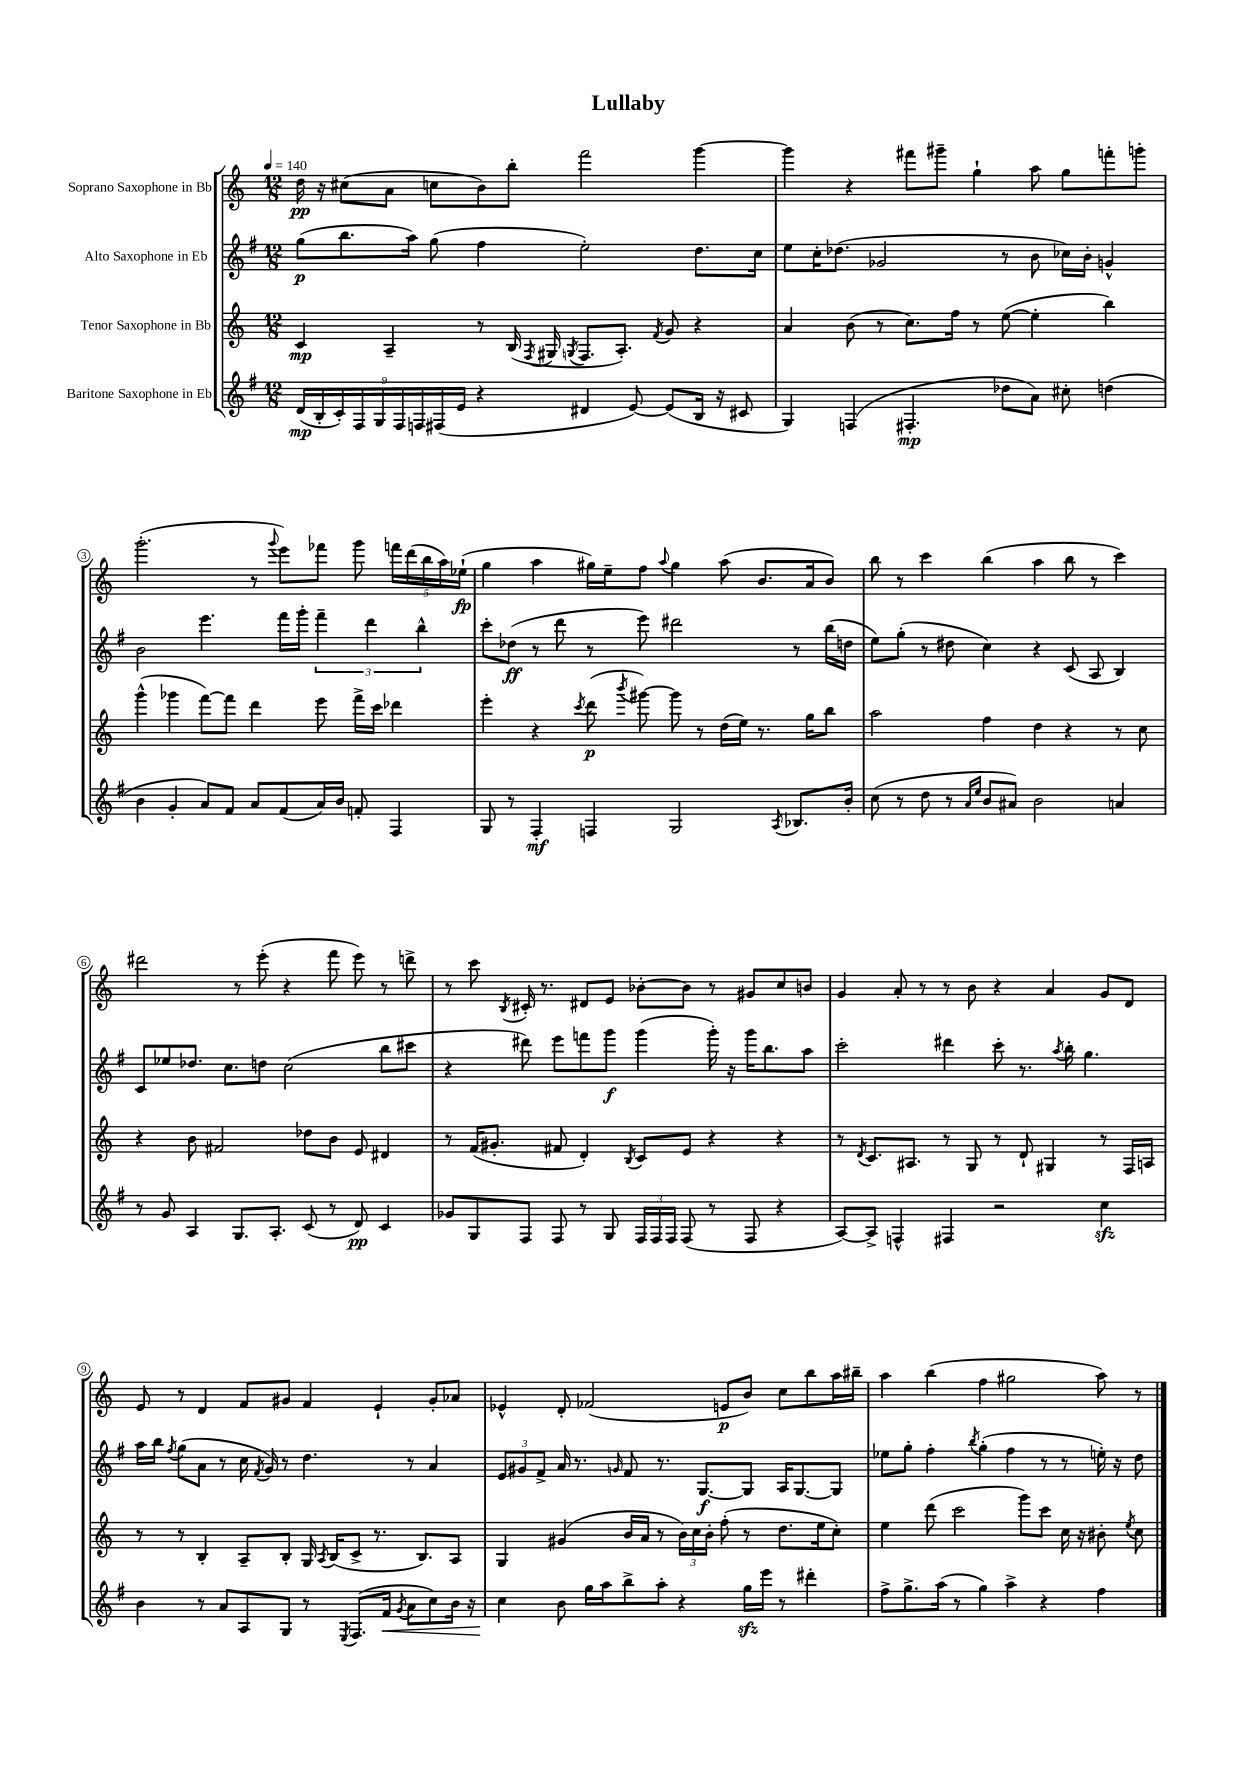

**kern	**kern	**kern	**kern
*staff4	*staff3	*staff2	*staff1
*clefG2	*clefG2	*clefG2	*clefG2
*k[f#]	*k[]	*k[f#]	*k[]
*M12/8	*M12/8	*M12/8	*M12/8
*MM140	*MM140	*MM140	*MM140
(18d	4c	(8gg	16dd
18B'	.	.	.
.	.	.	16r
18c')	.	.	.
.	.	8.bb	(8cc#
18F#	.	.	.
18G	.	.	.
.	4A~	.	8a
18F#	.	.	.
.	.	16aa)	.
18F	.	.	.
.	.	(8gg	8cc
(18F#	.	.	.
18e	.	.	.
4r	8r	4ff#	8b)
.	(16B	.	8bb'
.	8qF	.	.
.	16G#	.	.
.	8qG	.	.
4d#	8.F	2ee')	2fff
.	8.A')	.	.
[8e)	.	.	.
.	8qf	.	.
(8e]	8g	.	.
16B	4r	8.dd	[4ggg
16r	.	.	.
8c#	.	.	.
.	.	16cc	.
=	=	=	=
4G)	4a	8ee	4ggg]
.	.	16cc'	.
.	.	(8.dd-	.
(4F	(8b	.	4r
.	8r	2g-	.
4.F#'	8.cc)	.	8fff#
.	.	.	8ggg#~
.	16ff	.	.
.	8r	.	4gg`
8dd-	([8ee	8r	.
8a)	4ee']	8b	8aa
8cc#'	.	16cc-)	8gg
.	.	16b'	.
(4dd	4bb)	4g^^	8fff'
.	.	.	8ggg'
=	=	=	=
4b	(4ggg^^	2b	(2.ggg'
4g'	4ggg-	.	.
8a)	[8fff)	4.eee	.
8f#	8fff]	.	.
8a	4ddd	.	8r
.	.	.	8qqggg
(8f#	.	16fff#	8eee)
.	.	16ggg'	.
16a)	8eee	6fff#~	8fff-
16b	.	.	.
8f'	16fff^	.	8ggg
.	.	6ddd	.
.	16ccc	.	.
4F#	4ddd-	.	20fff
.	.	.	(20ddd
.	.	6bb^^	.
.	.	.	20bb
.	.	.	20aa)
.	.	.	(20ee-`
=	=	=	=
8G	4eee'	8ccc'	4gg
8r	.	(8dd-	.
4F#'	4r	8r	4aa
.	.	8ddd	.
.	8qccc	.	.
4F	(8ddd	8r	16gg#)
.	.	.	16ee~
.	8qbbb	.	.
.	[8ggg#)	8eee)	8ff
.	.	.	8qqaa
2G	8ggg#]	2ddd#	4gg#
.	8r	.	.
.	(16dd	.	(8aa
.	16ee)	.	.
.	8.r	.	8.b
8qA	.	.	.
8.B-	.	8r	.
.	16gg	.	16a
.	8bb	(16bb	8b)
16b'	.	16dd	.
=	=	=	=
(8cc	2aa	8ee)	8bb
8r	.	(8gg'	8r
8dd	.	8r	4ccc
8r	.	8dd#	.
16qqa	.	.	.
16qqee	.	.	.
8b	4ff	4cc)	(4bb
8a#)	.	.	.
2b	4dd	4r	4aa
.	4r	(8c	8bb
.	.	8A	8r
4a	8r	4B)	4ccc)
.	8cc	.	.
=	=	=	=
8r	4r	8c	2ddd#
8g	.	8ee-	.
4A	8b	8.dd-	.
.	2f#	.	.
.	.	8.cc	.
8.G	.	.	8r
.	.	8dd	(8eee'
8.A'	.	.	.
.	.	(2cc	4r
(8c	8dd-	.	.
8r	8b	.	8fff
8d)	8e	.	8eee)
4c	4d#	8bb	8r
.	.	8ccc#	8ddd^
=	=	=	=
8g-	8r	4r	8r
8G	(16f	.	8ccc
.	8.g#'	.	.
.	.	.	8qB
8F#	.	8ddd#)	16c#'
.	.	.	8.r
8F#	8f#	8eee	.
8r	4d')	8fff	8d#
8G	.	8ggg	8e
.	8qB	.	.
24F#	8c	(4ggg	[8b-'
24F#	.	.	.
24F#	.	.	.
(8F#	8e	.	8b-]
8r	4r	16ggg')	8r
.	.	16r	.
8F#	.	16ggg	8g#
.	.	8.bb	.
4r	4r	.	8cc
.	.	8aa	8b
=	=	=	=
[8A)	8r	2ccc'	4g
.	8qd	.	.
8A^]	8.c	.	.
4F^^	.	.	8a'
.	8.A#	.	.
.	.	.	8r
4F#	8r	4ddd#	8r
.	8G	.	8b
2r	8r	8ccc'	4r
.	8d`	8.r	.
.	4G#	.	4a
.	.	8qaa	.
.	.	16bb'	.
.	.	4.gg	.
4cc	8r	.	8g
.	16F	.	8d
.	16A	.	.
=	=	=	=
4b	8r	16aa	8e
.	.	16bb	.
.	.	8qff#	.
.	8r	(8gg	8r
8r	4B'	8a	4d
8a	.	8r	.
8A	8A~	16cc	8f
.	.	8qf#	.
.	.	16g)	.
8G	8B'	8r	8g#
8r	16G	4.dd	4f
.	8qA	.	.
.	(16B	.	.
8qE	.	.	.
(8.F#	8c^	.	.
.	8.r	.	4e`
16f#	.	.	.
8qg	.	.	.
8a	.	8r	.
.	8.B)	.	.
8cc)	.	4a	8g#'
16b	8A	.	8a-
16r	.	.	.
=	=	=	=
4cc	4G	12e	4e-^^
.	.	12g#	.
.	.	12f#^	.
8b	(4g#	16a	8d'
.	.	8.r	.
16gg	.	.	(2f-
16aa	.	.	.
.	.	16qqg	.
8bb^	16b	8f#	.
.	16a	.	.
8aa'	8r	8.r	.
4r	24b)	.	.
.	24cc	.	.
.	.	[8.G	.
.	24b'	.	.
.	(8ff'	.	8e
16gg	8r	8G]	8b)
16eee	.	.	.
8r	8.dd	16A	8cc
.	.	[8.G	.
4ddd#'	.	.	8bb
.	16ee	.	.
.	8cc')	8G]	16aa
.	.	.	16bb#~
=	=	=	=
8ff#^	4ee	8ee-	4aa
8.gg^	.	8gg'	.
.	(8ddd	4ff#'	(4bb
(16aa	.	.	.
8r	2ccc	.	.
.	.	8qbb	.
4gg)	.	(4gg'	4ff
4aa^	.	4ff#	2gg#
.	8ggg)	.	.
4r	8ccc	8r	.
.	16cc	8r	.
.	16r	.	.
4ff#	8b#'	16ee')	8aa)
.	.	16r	.
.	8qee	.	.
.	8cc	8dd	8r
==	==	==	==
*-	*-	*-	*-
